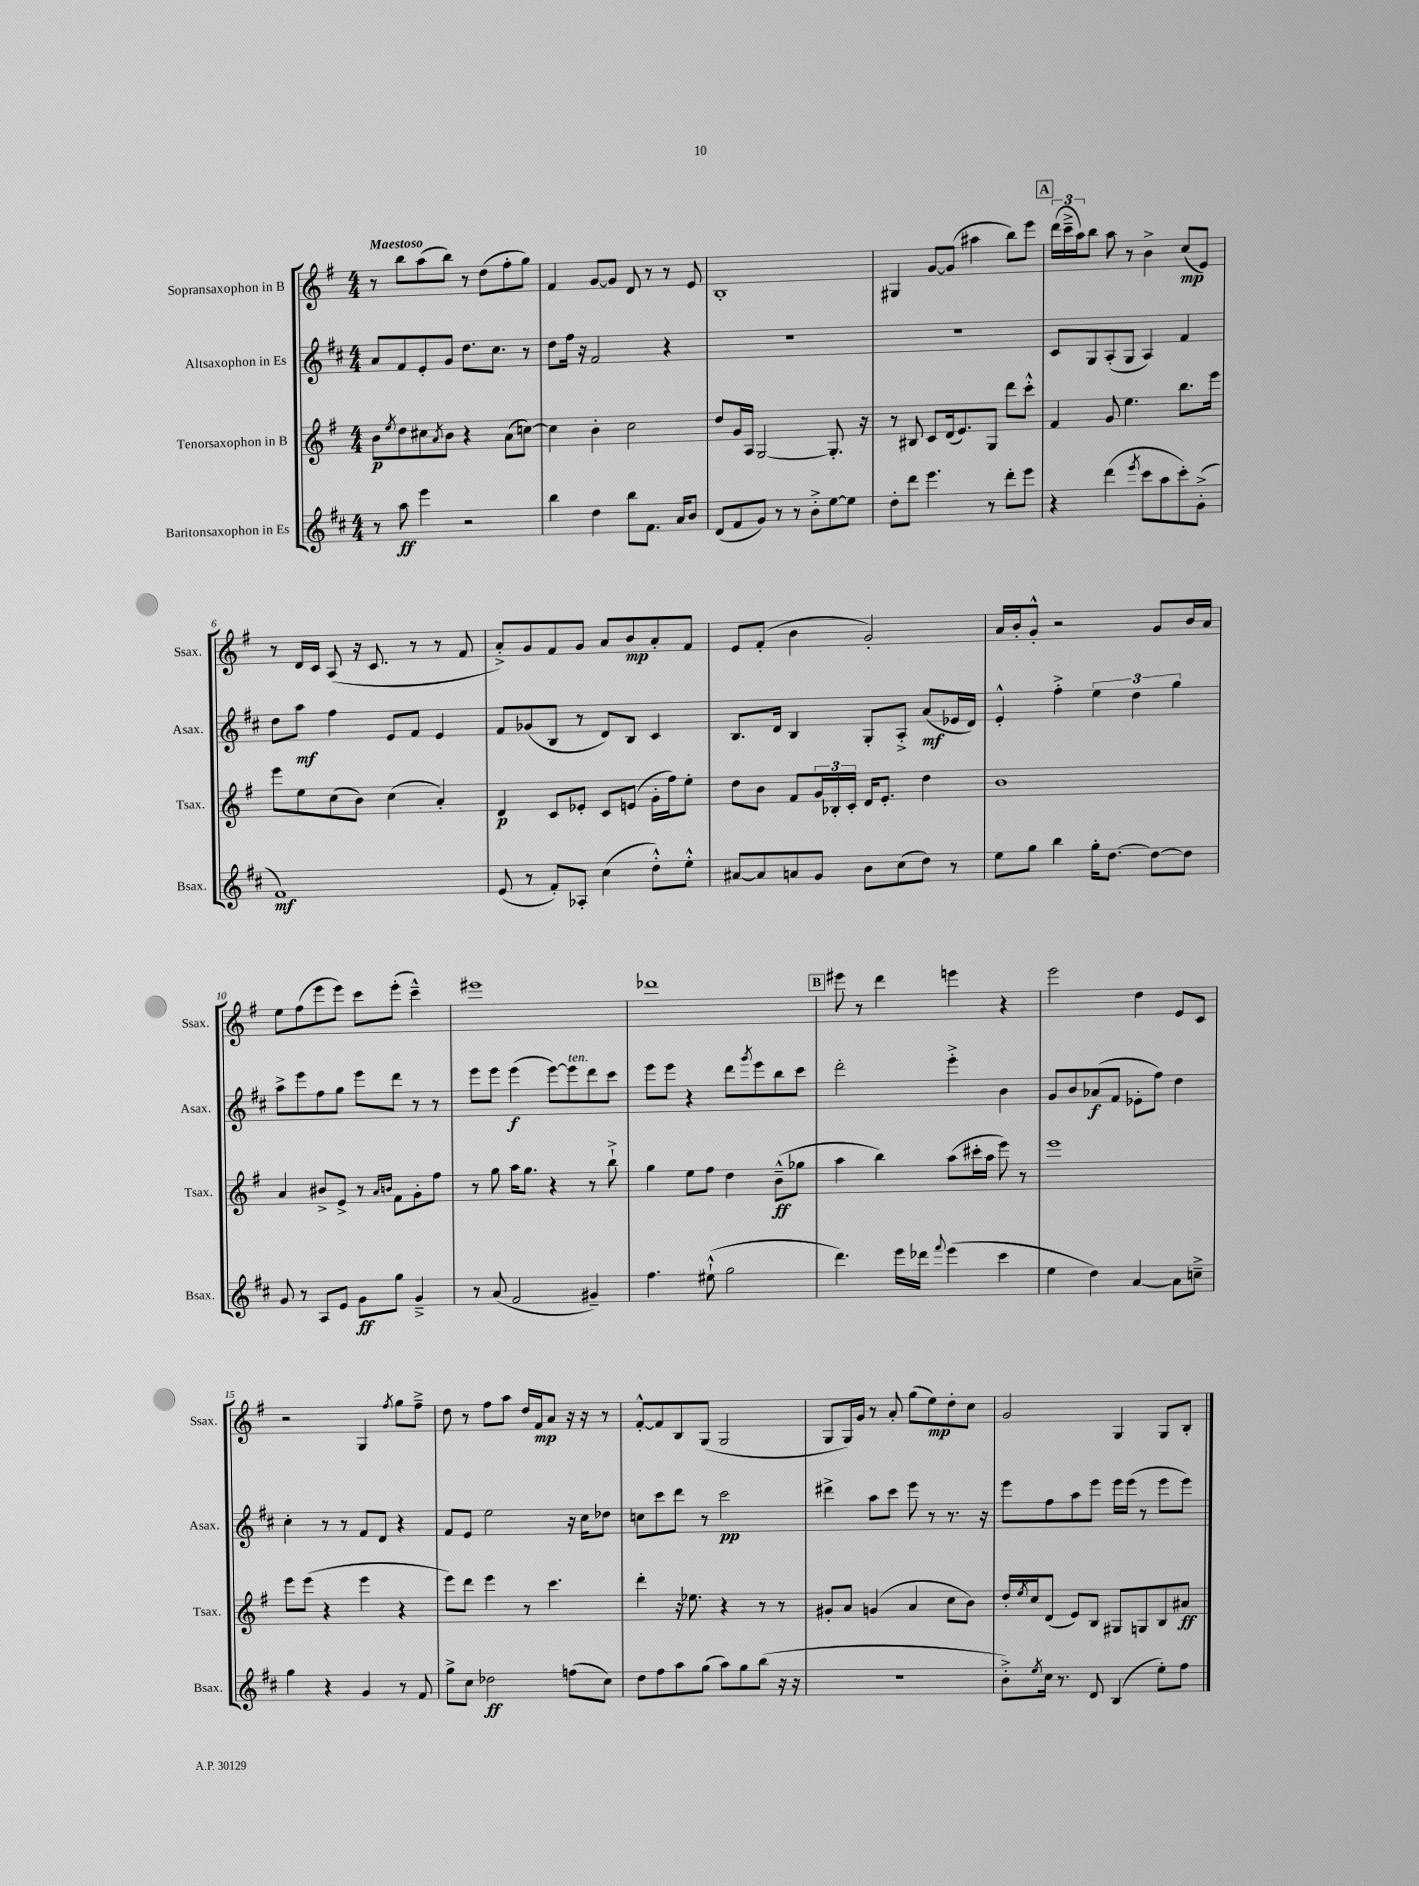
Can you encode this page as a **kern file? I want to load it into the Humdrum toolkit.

**kern	**dynam	**kern	**dynam	**kern	**dynam	**kern	**dynam
*part4	*part4	*part3	*part3	*part2	*part2	*part1	*part1
*staff4	*staff4	*staff3	*staff3	*staff2	*staff2	*staff1	*staff1
*I"Baritonsaxophon in Es	*	*I"Tenorsaxophon in B	*	*I"Altsaxophon in Es	*	*I"Sopransaxophon in B	*
*I'Bsax.	*	*I'Tsax.	*	*I'Asax.	*	*I'Ssax.	*
*clefG2	*	*clefG2	*	*clefG2	*	*clefG2	*
*k[f#c#]	*	*k[f#]	*	*k[f#c#]	*	*k[f#]	*
*M4/4	*	*M4/4	*	*M4/4	*	*M4/4	*
=1	=1	=1	=1	=1	=1	=1	=1
!	!	!	!	!	!	!LO:TX:a:B:t=Maestoso	!
8r	.	8b\L	p	8a/L	.	8r	.
.	.	8qee/	.	.	.	.	.
8aa\	ff	8dd\	.	8f#/	.	8bb\L	.
4eee\	.	8cc#X\	.	8e'/	.	(8aa\	.
.	.	8qa/	.	.	.	.	.
.	.	8b\J	.	8g/J	.	8bb\J)	.
2r	.	4r	.	8.dd\L	.	8r	.
.	.	.	.	.	.	(8dd\L	.
.	.	.	.	8.cc#\J	.	.	.
.	.	(8a\L	.	.	.	8ff#'\	.
.	.	[8ccn\J)	.	8r	.	8gg\J)	.
=2	=2	=2	=2	=2	=2	=2	=2
4bb\	.	4cc\]	.	8dd\L	.	4f#/	.
.	.	.	.	16ff#\Jk	.	.	.
.	.	.	.	16r	.	.	.
4dd\	.	4b'\	.	2f#/	.	[8g/L	.
.	.	.	.	.	.	8g/J]	.
8bb\L	.	2cc\	.	.	.	8d/	.
8.f#\J	.	.	.	.	.	8r	.
.	.	.	.	4r	.	8r	.
16a/KL	.	.	.	.	.	.	.
8b/J	.	.	.	.	.	8e/	.
=3	=3	=3	=3	=3	=3	=3	=3
(8d/L	.	8dd/L	.	1r	.	1B'	.
8f#/	.	16g/L	.	.	.	.	.
.	.	16A/JJ	.	.	.	.	.
8g/J)	.	[2G/	.	.	.	.	.
8r	.	.	.	.	.	.	.
8r	.	.	.	.	.	.	.
8b'^\L	.	.	.	.	.	.	.
[8ee\	.	8.G'/]	.	.	.	.	.
8ee\J]	.	.	.	.	.	.	.
.	.	16r	.	.	.	.	.
=4	=4	=4	=4	=4	=4	=4	=4
8dd'\L	.	8r	.	1r	.	4G#X/	.
8ddd\J	.	8B#X/	.	.	.	.	.
4.eee\	.	8c/L	.	.	.	[8g/L	.
.	.	(16d/k	.	.	.	(8g/J]	.
.	.	8.e/)	.	.	.	.	.
.	.	.	.	.	.	4aa#X\	.
8r	.	8G/J	.	.	.	.	.
8ddd'\L	.	8ddd\L	.	.	.	8bb\L)	.
8eee\J	.	8ccc'^^\J	.	.	.	8eee\J	.
!!LO:REH:place=s1:t=A
=5	=5	=5	=5	=5	=5	=5	=5
4r	.	4f#/	.	8c#/L	.	(24ddd\LL	.
.	.	.	.	.	.	24ccc~^\	.
.	.	.	.	.	.	24aa\J)	.
.	.	.	.	8G/	.	8bb\J	.
(4ddd\	.	8g/	.	(8A'/	.	8aa\	.
.	.	4.ee\	.	8G/J	.	8r	.
8qeee/	.	.	.	.	.	.	.
8ccc#\L	.	.	.	4A/)	.	4b^\	.
8aa\	.	.	.	.	.	.	.
8ccc#'\)	.	8.bb\L	.	4f#/	.	(8cc/L	mp
(8g'^\J	.	.	.	.	.	8e/J)	.
.	.	16eee\Jk	.	.	.	.	.
!!LO:LB:g=z
=6	=6	=6	=6	=6	=6	=6	=6
1f#)	mf	8eee\L	.	8dd\L	.	8r	.
.	.	8ee\	.	8aa\J	mf	16d/LL	.
.	.	.	.	.	.	16c/JJ	.
.	.	(8cc\	.	4ff#\	.	(8A/	.
.	.	8b\J)	.	.	.	16r	.
.	.	.	.	.	.	8.c/	.
.	.	(4cc\	.	8e/L	.	.	.
.	.	.	.	8f#/J	.	8r	.
.	.	4a'/)	.	4e/	.	8r	.
.	.	.	.	.	.	8f#/	.
=7	=7	=7	=7	=7	=7	=7	=7
(8e/	.	4d/	p	8f#/L	.	8a'^/L)	.
8r	.	.	.	(8g-X/	.	8g/	.
8f#'/L)	.	8c/L	.	8B/J	.	8f#/	.
8A-X'/J	.	8e-X'/J	.	8r	.	8g/J	.
(4cc#\	.	8c/L	.	8d/L)	.	8a/L	.
.	.	(8en/J	.	8B/J	.	8b/	mp
8dd'^^\L)	.	16g'\LL	.	4c#/	.	8a'/	.
.	.	16ff#\J)	.	.	.	.	.
8ee'^^\J	.	8ee'\J	.	.	.	8f#/J	.
=8	=8	=8	=8	=8	=8	=8	=8
[8a#X/L	.	8dd\L	.	8.B/L	.	8e/L	.
8a#/]	.	8b\J	.	.	.	(8f#'/J	.
.	.	.	.	16d/Jk	.	.	.
8an/	.	8f#/L	.	4B/	.	4b\	.
8g/J	.	24g/L	.	.	.	.	.
.	.	24B-X'/	.	.	.	.	.
.	.	24c'/JJ	.	.	.	.	.
8b\L	.	16d/KL	.	8G'/L	.	2g'/)	.
.	.	8.e'/J	.	.	.	.	.
(8cc#\	.	.	.	8A'^/J	.	.	.
8dd\J)	.	4dd\	.	(8a/L	mf	.	.
8r	.	.	.	16e-X/L	.	.	.
.	.	.	.	16d/JJ)	.	.	.
=9	=9	=9	=9	=9	=9	=9	=9
8ee\L	.	1b	.	4e'^^/	.	16a/LL	.
.	.	.	.	.	.	16b'/J	.
8gg\J	.	.	.	.	.	8g'^^/J	.
4bb\	.	.	.	4ff#'^\	.	2r	.
16gg'\KL	.	.	.	6ee\	.	.	.
[8.dd\J	.	.	.	.	.	.	.
.	.	.	.	6dd\	.	.	.
8dd\L_	.	.	.	.	.	8g/L	.
.	.	.	.	6gg\	.	.	.
8dd\J]	.	.	.	.	.	16b/L	.
.	.	.	.	.	.	16a/JJ	.
!!LO:LB:g=z
=10	=10	=10	=10	=10	=10	=10	=10
8g/	.	4a/	.	8aa^\L	.	8ee\L	.
8r	.	.	.	8eee\	.	(8ff#\	.
8A/L	.	8b#X^/L	.	8ff#\	.	8eee\	.
8e/J	.	8e^/J	.	8gg\J	.	8eee\J)	.
8g\L	ff	8r	.	8eee\L	.	8ccc\L	.
.	.	16qqa/LL	.	.	.	.	.
.	.	16qqbn/JJ	.	.	.	.	.
8gg\J	.	8f#\L	.	8ddd\J	.	(8eee'\J	.
4g~^/	.	8g'\	.	8r	.	4ccc~^^\)	.
.	.	8ff#\J	.	8r	.	.	.
=11	=11	=11	=11	=11	=11	=11	=11
8r	.	8r	.	8eee\L	.	1eee#X	.
(8a/	.	8gg\	.	8eee\J	.	.	.
2f#/	.	16aa\KL	.	(4eee\	f	.	.
.	.	8.gg\J	.	.	.	.	.
.	.	4r	.	[8eee\L)	.	.	.
!	!	!	!	!LO:TX:a:i:t=ten.	!	!	!
.	.	.	.	8eee\]	.	.	.
4g#X~/)	.	8r	.	8ddd\	.	.	.
.	.	8bb`^\	.	8ccc#\J	.	.	.
=12	=12	=12	=12	=12	=12	=12	=12
4.ff#\	.	4gg\	.	8eee\L	.	1ddd-X	.
.	.	.	.	8eee\J	.	.	.
.	.	8ee\L	.	4r	.	.	.
(8ee#X`^^\	.	8ff#\J	.	.	.	.	.
2gg\	.	4dd\	.	8ddd\L	.	.	.
.	.	.	.	8qggg/	.	.	.
.	.	.	.	8eee\	.	.	.
.	.	(8b~^^\L	ff	8bb\	.	.	.
.	.	8gg-X\J	.	8ccc#\J	.	.	.
!!LO:REH:place=s1:t=B
=13	=13	=13	=13	=13	=13	=13	=13
4.ddd\)	.	4aa\	.	2ddd'\	.	8eee#X\	.
.	.	.	.	.	.	8r	.
.	.	4bb\)	.	.	.	4ddd\	.
16eee\LL	.	.	.	.	.	.	.
16ddd-X\JJ	.	.	.	.	.	.	.
8qqfff#/	.	.	.	.	.	.	.
(4eee\	.	(8aa\L	.	4eee'^\	.	4eeen\	.
.	.	16ccc#X'\L	.	.	.	.	.
.	.	16aa\JJ	.	.	.	.	.
4ccc#\	.	8eee\)	.	4b\	.	4r	.
.	.	8r	.	.	.	.	.
=14	=14	=14	=14	=14	=14	=14	=14
4ee\	.	1eee	.	8g/L	.	2eee\	.
.	.	.	.	8b/	.	.	.
4dd\)	.	.	.	(8a-X/	f	.	.
.	.	.	.	8f#/J	.	.	.
[4a/	.	.	.	8e-X'\L	.	4dd\	.
.	.	.	.	8ff#\J)	.	.	.
8a\L]	.	.	.	4dd\	.	8e/L	.
8ccn~^\J	.	.	.	.	.	8c/J	.
!!LO:LB:g=z
=15	=15	=15	=15	=15	=15	=15	=15
4gg\	.	8eee\L	.	4cc#'\	.	2r	.
.	.	(8eee\J	.	.	.	.	.
4r	.	4r	.	8r	.	.	.
.	.	.	.	8r	.	.	.
4g/	.	4eee\	.	8f#/L	.	4G/	.
.	.	.	.	8d/J	.	.	.
.	.	.	.	.	.	8qff#/	.
8r	.	4r	.	4r	.	8gg\L	.
8f#/	.	.	.	.	.	8ff#~^\J	.
=16	=16	=16	=16	=16	=16	=16	=16
8gg^\L	.	8eee\L)	.	8f#/L	.	8dd\	.
8cc#\J	.	8ddd\J	.	8e/J	.	8r	.
2dd-X\	ff	4eee\	.	2ee\	.	8ff#\L	.
.	.	.	.	.	.	8aa\J	.
.	.	8r	.	.	.	16dd/LL	.
.	.	.	.	.	.	16f#/J	mp
.	.	4.ccc\	.	.	.	8a/J	.
(8ffn\L	.	.	.	16r	.	16r	.
.	.	.	.	16cc#\KL	.	16r	.
8cc#\J)	.	.	.	8dd-X\J	.	8r	.
=17	=17	=17	=17	=17	=17	=17	=17
8dd\L	.	4ddd'\	.	8ccn\L	.	[8f#'^^/L	.
8ff#\	.	.	.	8ccc#\	.	8f#/]	.
8aa\	.	16r	.	8ddd\J	.	8B/	.
.	.	8.ee-X\	.	.	.	.	.
(8gg\J	.	.	.	8r	.	(8G/J	.
8aa\L)	.	4r	.	2ccc#\	pp	2G/	.
8gg\	.	.	.	.	.	.	.
(8bb\J	.	8r	.	.	.	.	.
16r	.	8r	.	.	.	.	.
16r	.	.	.	.	.	.	.
=18	=18	=18	=18	=18	=18	=18	=18
1r	.	8g#X'/L	.	4ddd#X^\	.	8G/L	.
.	.	8a/J	.	.	.	16G/L)	.
.	.	.	.	.	.	16g/JJ	.
.	.	(4gn/	.	8aa\L	.	8r	.
.	.	.	.	8ccc#\J	.	8a'/	.
.	.	4a/	.	8eee\	.	(8gg\L	.
.	.	.	.	8r	.	8ee\)	mp
.	.	8cc\L	.	8.r	.	8dd'\	.
.	.	8b\J)	.	.	.	8cc\J	.
.	.	.	.	16r	.	.	.
=19	=19	=19	=19	=19	=19	=19	=19
8b'^\L)	.	16dd'/LL	.	8eee\L	.	2g/	.
.	.	8qee/	.	.	.	.	.
.	.	16cc/J	.	.	.	.	.
8qee/	.	.	.	.	.	.	.
16cc#\Jk	.	(8d/J	.	8ff#\	.	.	.
8.r	.	.	.	.	.	.	.
.	.	8e/L)	.	8aa\	.	.	.
8d/	.	8B/J	.	8eee\J	.	.	.
(4B/	.	8G#X/L	.	16eee\LL	.	4G/	.
.	.	.	.	(16eee\JJ	.	.	.
.	.	8Gn/	.	8r	.	.	.
8ee'\L)	.	8B/	.	8eee\L	.	8G/L	.
8ff#\J	.	8a#X/J	ff	8eee\J)	.	8B'/J	.
==	==	==	==	==	==	==	==
*-	*-	*-	*-	*-	*-	*-	*-
